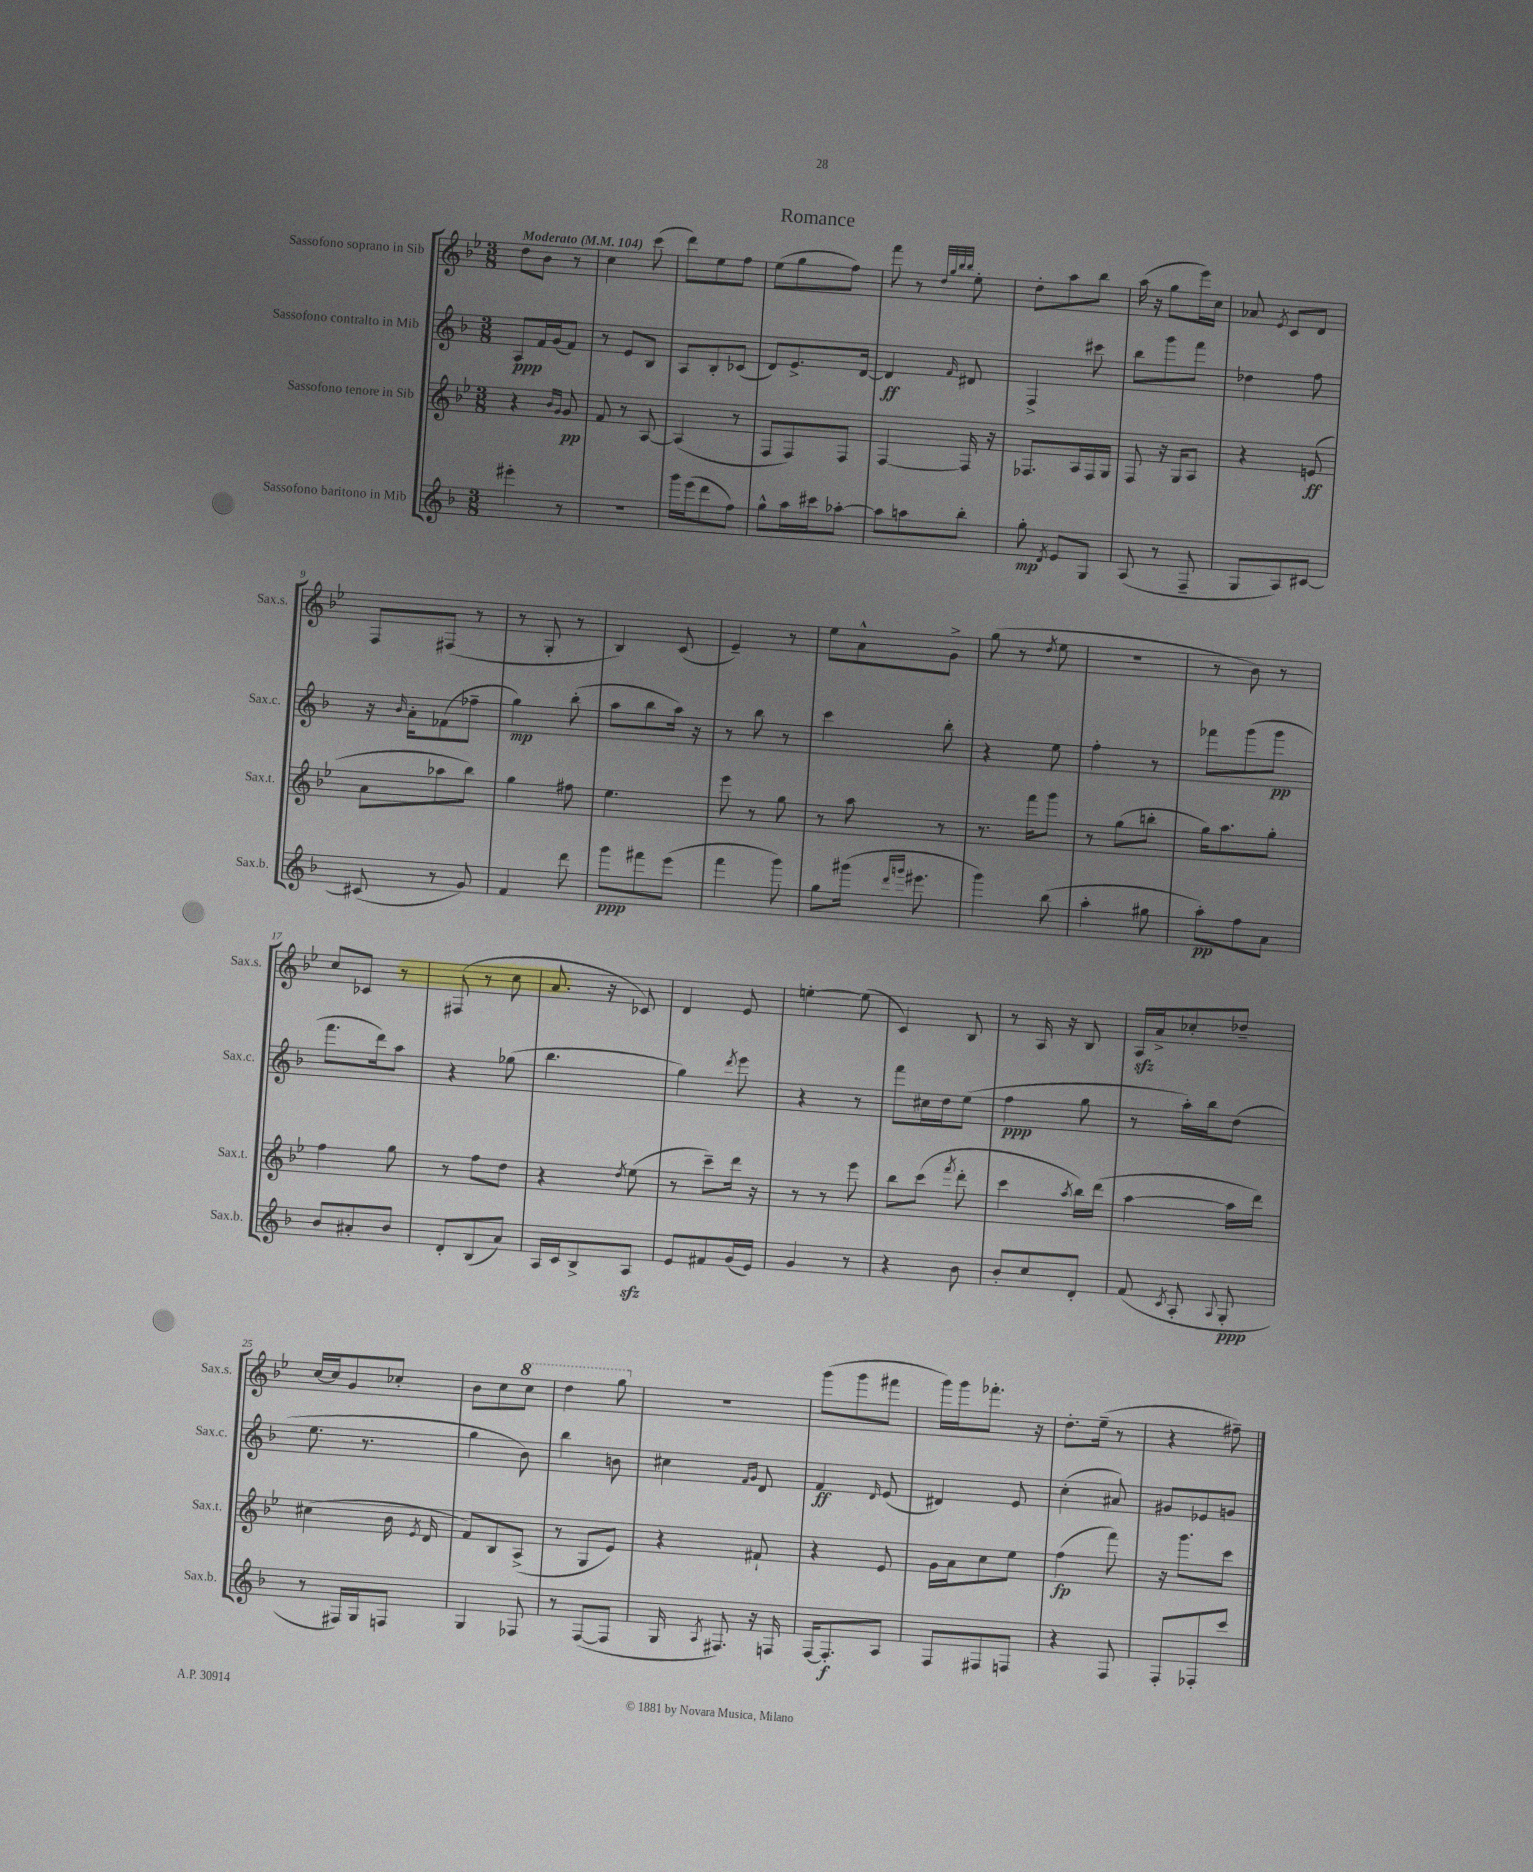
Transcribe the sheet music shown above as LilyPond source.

\header { title = "Romance" }
<<
\new StaffGroup <<
\new Staff = "s0" \with { instrumentName = "Sassofono soprano in Sib" shortInstrumentName = "Sax.s." } {
    \clef treble \key bes \major \numericTimeSignature \time 3/8 \tempo "Moderato" 4 = 104
    \autoBeamOff d''8[ bes'8] r8 |
    c''4 c'''8( |
    d'''8[) ees''8 f''8] |
    ees''8[( g''8 f''8]) |
    f'''8 r8 \grace { d''32[ g''32 bes''32 bes''32] } ees''8-. |
    d''8[-. a''8 bes''8] |
    a''16( r16 g''8[ ees'''16) c''16] |
    aes'8 \acciaccatura { ees'8 } c'8[ d'8] |
    f8[ fis8]( r8 |
    r8 g8-. r8 |
    bes4) c'8( |
    ees'4--) r8 |
    ees''8[ a'8-^ g'8]-> |
    g''8( r8 \acciaccatura { d''8 } ees''8 |
    r4. |
    r8 bes'8) r8 |
    c''8[ ces'8] r8 |
    fis8( r8 c''8 |
    a'8. r16 ces'8) |
    d'4 ees'8 |
    e''4~-. e''8( |
    c'4) bes8 |
    r8 a16 r16 bes8 |
    a16[\sfz a'16-> ces''8-. des''8]-- |
    c''16[~ c''16 g'8 ces''8]-. |
    bes'8[ c''8 \ottava #1 c'''8] |
    d'''4 g'''8 \ottava #0 |
    R4. |
    g'''8[( g'''8 fis'''8] |
    g'''16[) g'''16 fes'''8.]-. r16 |
    d''8.[-. ees''16]--( r8 |
    r4 fis''8--) \bar "|." |
}
\new Staff = "s1" \with { instrumentName = "Sassofono contralto in Mib" shortInstrumentName = "Sax.c." } {
    \clef treble \key f \major \numericTimeSignature \time 3/8
    \autoBeamOff a8[\ppp f'16 g'16( f'8]) |
    r8 e'8[ bes8] |
    a8[ bes8-. ces'8]( |
    d'8[) e'8.-> d'16]~ |
    d'4\ff \grace { f'16 } dis'8 |
    f4-> cis'''8 |
    bes''8[ g'''8 f'''8] |
    des''4 f''8 |
    r16 \grace { bes'16 } a'16[-. fes'8( fes''8]-- |
    g''4\mp) bes''8-.( |
    a''8[ bes''8 a''16]) r16 |
    r8 bes''8 r8 |
    c'''4 bes''8-. |
    r4 e''8 |
    f''4-. r8 |
    fes'''8[ g'''8( g'''8]\pp |
    f'''8.[ d'''16) a''8] |
    r4 ges''8( |
    bes''4. |
    g''4) \acciaccatura { d'''8 } e'''8 |
    r4 r8 |
    f'''8[ cis''16 d''16 e''8]( |
    f''4\ppp g''8 |
    r8 a''16[-.) bes''16 d''8]( |
    e''8. r8. |
    g''4 bes'8) |
    bes''4 b'8 |
    cis''4 \grace { f'16[ g'16] } d'8 |
    f'4\ff \grace { d'16 } e'8( |
    dis'4) e'8 |
    c''4-.( ais'8) |
    gis'8[ ees'8 g'8] \bar "|." |
}
\new Staff = "s2" \with { instrumentName = "Sassofono tenore in Sib" shortInstrumentName = "Sax.t." } {
    \clef treble \key bes \major \numericTimeSignature \time 3/8
    \autoBeamOff r4 \grace { bes'16[ g'16] } g'8\pp |
    f'8 r8 a8~ |
    a4( r8 |
    f8[ f8) f8] |
    f4~ f16 r16 |
    fes8.[ a16 fes16 g16] |
    f8 r16 g16[ a8] |
    r4 e'8\ff( |
    a'8[ aes''8 bes''8]) |
    g''4 fis''8 |
    ees''4. |
    ees'''8 r8 g''8 |
    r8 a''8 r8 |
    r8. f'''16[ g'''8] |
    r8 g''8[( b''8]-. |
    g''16[) a''8. g''8]-. |
    f''4 g''8 |
    r8 f''8[ d''8] |
    r4 \acciaccatura { d''8 } ees''8( |
    r8 c'''8[--) d'''16] r16 |
    r8 r8 ees'''8 |
    bes''8[ c'''8]( \acciaccatura { f'''8 } d'''8-. |
    c'''4 \acciaccatura { a''8 } bes''16[) d'''16]( |
    a''4~ a''16[ d'''16]) |
    cis''4( bes'16 \acciaccatura { ees'8 } d'16 |
    f'8[) bes8 a8]->( |
    r8 g8[ ees'8]) |
    r4 fis'8-! |
    r4 ees'8 |
    g'16[ a'16 c''8 ees''8] |
    f''4\fp( f'''8) |
    r16 g'''8.[ c'''8] \bar "|." |
}
\new Staff = "s3" \with { instrumentName = "Sassofono baritono in Mib" shortInstrumentName = "Sax.b." } {
    \clef treble \key f \major \numericTimeSignature \time 3/8
    \autoBeamOff eis'''4-. r8 |
    R4. |
    g'''16[ e'''16( d'''8 f''8]) |
    g''8[-^ a''16 cis'''16 aes''8]~-. |
    aes''8[ a''8 bes''8]-. |
    g''8-.\mp \acciaccatura { d'8 } e'8[ g8] |
    a8( r8 f8-- |
    g8[ a8) cis'8]~ |
    cis'8( r8 g'8) |
    f'4 d'''8 |
    g'''8[\ppp fis'''8 e'''8]( |
    f'''4 g'''8) |
    g''8[ gis'''16]( \grace { d'''16[ g'''16] } eis'''8. |
    g'''4) bes''8( |
    a''4-. gis''8 |
    a''8[-.\pp) f''8 a'8] |
    bes'8[ ais'8-. bes'8] |
    d'8[-. bes8( a'8]) |
    a16[ c'16 bes8-> a8]\sfz |
    e'8[ fis'8 g'16( e'16]) |
    g'4 r8 |
    r4 bes'8 |
    bes'8[-. c''8 d'8]-. |
    f'8( \acciaccatura { c'8 } a8-. \appoggiatura { a8 } g8-.\ppp |
    r8 fis16[) g16 f8] |
    g4 fes8 |
    r8 f8[~( f8] |
    g16 \acciaccatura { a8 } fis8.) r16 f16 |
    f16[~ f8.-.\f a8] |
    f8[ fis8 f8] |
    r4 f8 |
    f8[-. fes8-. c'''8] \bar "|." |
}
>>
>>
